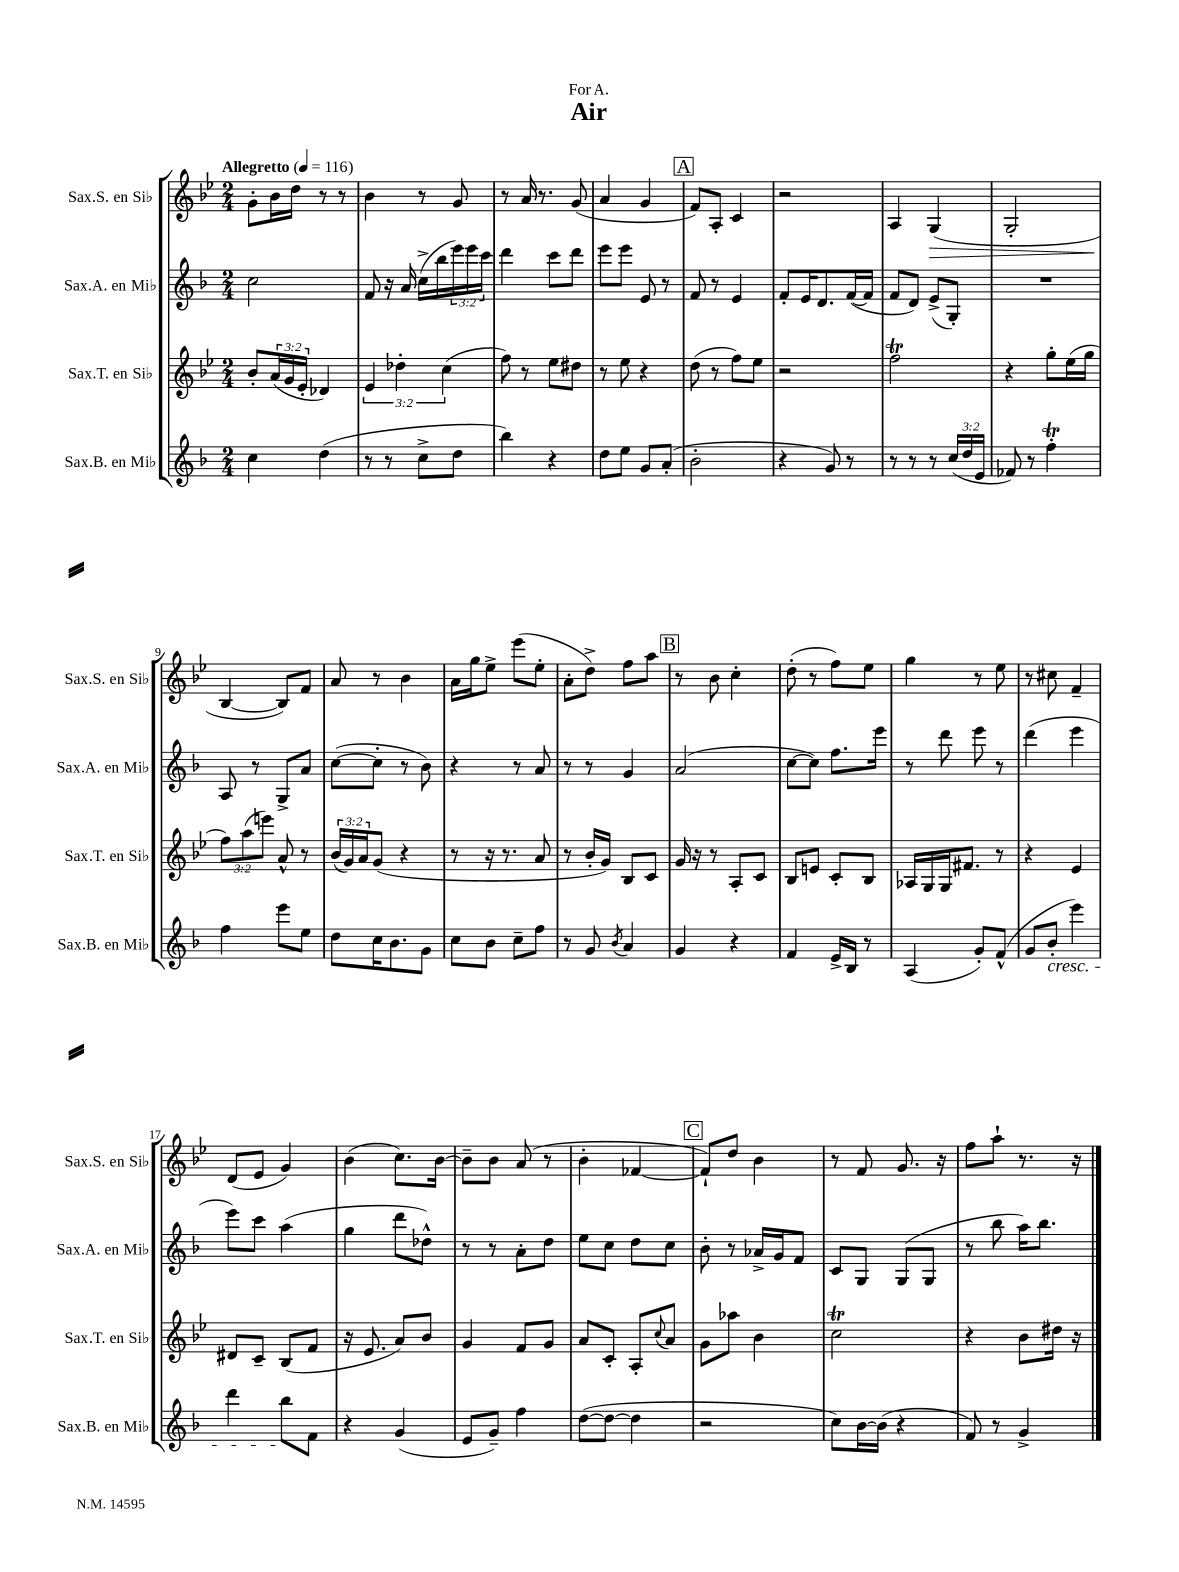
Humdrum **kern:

**kern	**kern	**kern	**kern	**dynam
*part4	*part3	*part2	*part1	*part1
*staff4	*staff3	*staff2	*staff1	*staff1
*I"Sax.B. en Mi♭	*I"Sax.T. en Si♭	*I"Sax.A. en Mi♭	*I"Sax.S. en Si♭	*
*I'Sax.B. en Mi♭	*I'Sax.T. en Si♭	*I'Sax.A. en Mi♭	*I'Sax.S. en Si♭	*
*clefG2	*clefG2	*clefG2	*clefG2	*
*k[b-]	*k[b-e-]	*k[b-]	*k[b-e-]	*
*M2/4	*M2/4	*M2/4	*M2/4	*
*MM116	*MM116	*MM116	*MM116	*
=1	=1	=1	=1	=1
!	!	!	!LO:TX:a:B:t=Allegretto	!
4cc\	8b-'/L	2cc\	8g'\L	.
.	(24a/L	.	16b-\L	.
.	24g/	.	.	.
.	.	.	16dd\JJ	.
.	24e-'/JJ	.	.	.
(4dd\	4d-X/)	.	8r	.
.	.	.	8r	.
=2	=2	=2	=2	=2
8r	6e-/	8f/	4b-\	.
8r	.	16r	.	.
.	6dd-X'\	.	.	.
.	.	16a/	.	.
8cc^\L	.	(16cc^\LL	8r	.
.	.	16bb-\	.	.
.	(6cc\	.	.	.
8dd\J	.	24eee\)	8g/	.
.	.	24eee\	.	.
.	.	24ccc\JJ	.	.
=3	=3	=3	=3	=3
4bb-\)	8ff\)	4ddd\	8r	.
.	8r	.	16a/	.
.	.	.	8.r	.
4r	8ee-\L	8ccc\L	.	.
.	8dd#X\J	8ddd\J	(8g/	.
=4	=4	=4	=4	=4
8dd\L	8r	8eee\L	4a/	.
8ee\J	8ee-\	8eee\J	.	.
8g/L	4r	8e/	4g/	.
(8a'/J	.	8r	.	.
!!LO:REH:place=s1:t=A
=5	=5	=5	=5	=5
2b-'\	(8dd\	8f/	8f/L)	.
.	8r	8r	8A'/J	.
.	8ff\L)	4e/	4c/	.
.	8ee-\J	.	.	.
=6	=6	=6	=6	=6
4r	2r	8f'/L	2r	.
.	.	16e/K	.	.
.	.	8.d/	.	.
8g/)	.	.	.	.
8r	.	([16f/L	.	.
.	.	16f/JJ]	.	.
=7	=7	=7	=7	=7
8r	2ffT\	8f/L	4A/	.
8r	.	8d/J)	.	.
!	!	!	!	!LO:HP:b
8r	.	(8e^/L	(4G/	>
(24cc/LL	.	8G'/J)	.	.
24dd/	.	.	.	.
24e/JJ	.	.	.	.
=8	=8	=8	=8	=8
8f-X/)	4r	2r	2G'/	.
8r	.	.	.	.
4ffT'\	8gg'\L	.	.	.
.	(16ee-\L	.	.	.
.	16gg\JJ	.	.	.
!!LO:LB:g=z
=9	=9	=9	=9	=9
4ff\	12ff\L)	8A/	[4B-/	.
.	(12aa\	.	.	.
.	.	8r	.	.
.	12eeen\J)	.	.	.
8eee\L	8a^^/	8G^/L	8B-/L])	]
8ee\J	8r	8a/J	8f/J	.
=10	=10	=10	=10	=10
8dd\L	(24b-/LL	([8cc\L	8a/	.
.	24g/)	.	.	.
.	24a/J	.	.	.
16cc\K	(8g/J	8cc'\J]	8r	.
8.b-\	.	.	.	.
.	4r	8r	4b-\	.
8g\J	.	8b-\)	.	.
=11	=11	=11	=11	=11
8cc\L	8r	4r	16a\LL	.
.	.	.	16gg\J	.
8b-\J	16r	.	8ee-^\J	.
.	8.r	.	.	.
8cc~\L	.	8r	(8eee-\L	.
8ff\J	8a/	8a/	8ee-'\J	.
=12	=12	=12	=12	=12
8r	8r	8r	8a'\L	.
8g/	16b-'/LL	8r	8dd^\J)	.
.	16g/JJ)	.	.	.
8qb-/	.	.	.	.
4a/	8B-/L	4g/	8ff\L	.
.	8c/J	.	8aa\J	.
!!LO:REH:place=s1:t=B
=13	=13	=13	=13	=13
4g/	16g/	(2a/	8r	.
.	16r	.	.	.
.	8r	.	8b-\	.
4r	8A'/L	.	4cc'\	.
.	8c/J	.	.	.
=14	=14	=14	=14	=14
4f/	8B-/L	[8cc\L	(8dd'\	.
.	8en/J	8cc\J])	8r	.
16e^/LL	8c'/L	8.ff\L	8ff\L)	.
16B-/JJ	.	.	.	.
8r	8B-/J	.	8ee-\J	.
.	.	16eee\Jk	.	.
=15	=15	=15	=15	=15
(4A/	16A-X/LL	8r	4gg\	.
.	16G/	.	.	.
.	16G/J	8ddd\	.	.
.	8.f#X/J	.	.	.
8g'/L)	.	8eee\	8r	.
(8f^^/J	8r	8r	8ee-\	.
=16	=16	=16	=16	=16
8g/L	4r	(4ddd\	8r	.
!LO:TX:b:i:t=cresc.	!	!	!	!
8b-'/J	.	.	8cc#X\	.
4eee\)	4e-/	4eee\	4f~/	.
!!LO:LB:g=z
=17	=17	=17	=17	=17
4ddd\	8d#X/L	8eee\L)	(8d/L	.
.	8c~/J	8ccc\J	8e-/J	.
8bb-\L	(8B-/L	(4aa\	4g/)	.
8f\J	8f/J	.	.	.
=18	=18	=18	=18	=18
4r	16r	4gg\	(4b-\	.
.	8.e-/	.	.	.
(4g/	8a/L)	8ddd\L	8.cc\L)	.
.	8b-/J	8dd-X^^\J)	.	.
.	.	.	[16b-\Jk	.
=19	=19	=19	=19	=19
8e/L	4g/	8r	8b-~\L]	.
8g~/J)	.	8r	8b-\J	.
4ff\	8f/L	8a'\L	(8a/	.
.	8g/J	8dd\J	8r	.
=20	=20	=20	=20	=20
([8dd\L	8a/L	8ee\L	4b-'\	.
8dd\J_	8c'/J	8cc\J	.	.
4dd\]	8A'/L	8dd\L	[4f-X/	.
.	8qqcc/	.	.	.
.	8a/J	8cc\J	.	.
!!LO:REH:place=s1:t=C
=21	=21	=21	=21	=21
2r	8g\L	8b-'\	8f-`/L])	.
.	8aa-X\J	8r	8dd/J	.
.	4b-\	16a-X^/LL	4b-\	.
.	.	16g/J	.	.
.	.	8f/J	.	.
=22	=22	=22	=22	=22
8cc\L)	2ccT\	8c/L	8r	.
[16b-\L	.	8G/J	8f/	.
(16b-\JJ]	.	.	.	.
4r	.	(8G/L	8.g/	.
.	.	8G/J	.	.
.	.	.	16r	.
=23	=23	=23	=23	=23
8f/)	4r	8r	8ff\L	.
8r	.	8bb-\	8aa`\J	.
4g^/	8b-\L	16aa\KL)	8.r	.
.	.	8.bb-\J	.	.
.	16dd#X\Jk	.	.	.
.	16r	.	16r	.
==	==	==	==	==
*-	*-	*-	*-	*-
